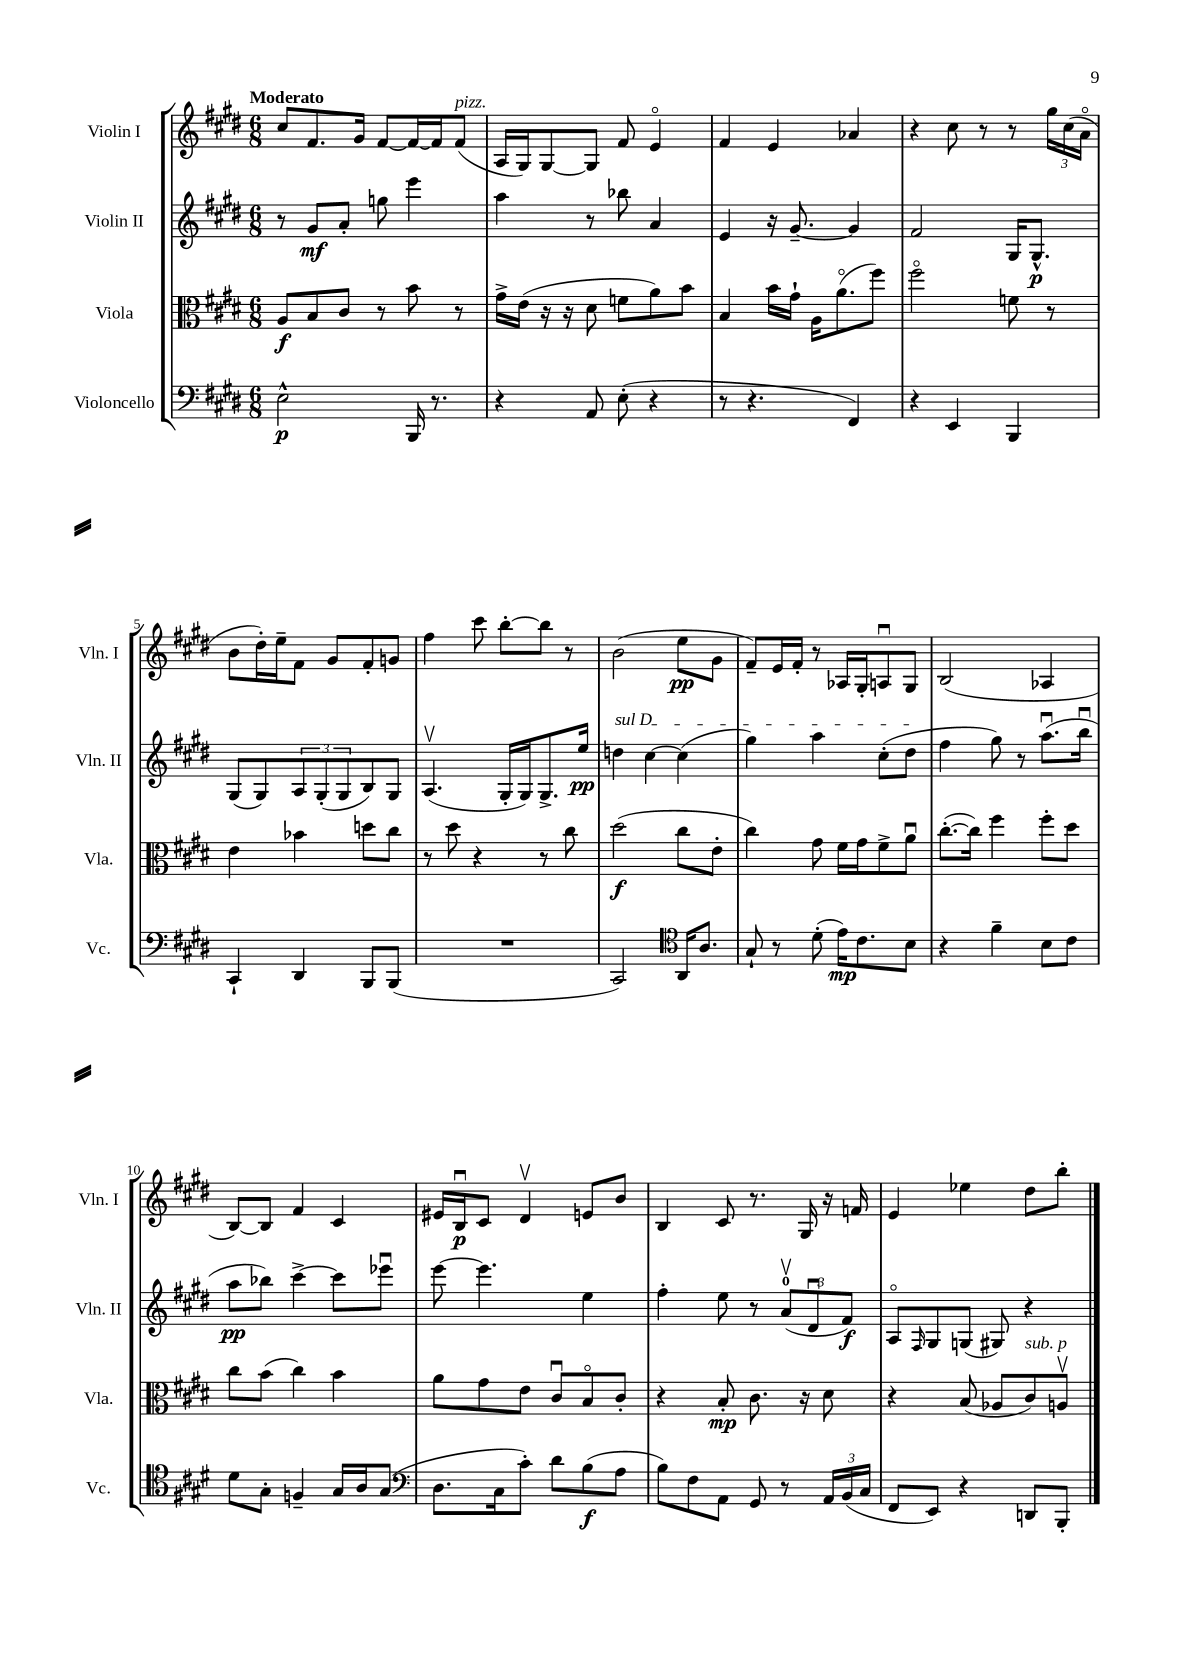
<<
\new StaffGroup <<
\new Staff = "s0" \with { instrumentName = "Violin I" shortInstrumentName = "Vln. I" } {
    \clef treble \key e \major \numericTimeSignature \time 6/8 \tempo "Moderato"
    cis''8 fis'8. gis'16 fis'8~ fis'16~ fis'16 fis'8^\markup { \italic "pizz." }( |
    a16 gis16) gis8~ gis8 fis'8 e'4\flageolet |
    fis'4 e'4 aes'4 |
    r4 cis''8 r8 r8 \tuplet 3/2 { gis''16 cis''16( a'16\flageolet } |
    b'8 dis''16-.) e''16-- fis'8 gis'8 fis'8-. g'8 |
    fis''4 cis'''8 b''8~-. b''8 r8 |
    b'2( e''8\pp gis'8 |
    fis'8--) e'16 fis'16-. r8 aes16 gis16-. a8\downbow gis8 |
    b2( aes4 |
    b8~) b8 fis'4 cis'4 |
    eis'16 b16\downbow\p cis'8 dis'4\upbow e'8 b'8 |
    b4 cis'8 r8. gis16 r16 f'16 |
    e'4 ees''4 dis''8 b''8-. \bar "|." |
}
\new Staff = "s1" \with { instrumentName = "Violin II" shortInstrumentName = "Vln. II" } {
    \clef treble \key e \major \numericTimeSignature \time 6/8
    r8 gis'8\mf a'8-. g''8 e'''4 |
    a''4 r8 bes''8 a'4 |
    e'4 r16 gis'8.~-- gis'4 |
    fis'2 gis16 gis8.-^\p |
    gis8( gis8) \tuplet 3/2 { a8 gis8-.( gis8 } b8) gis8 |
    a4.\upbow( gis16-. gis16) gis8.-> e''16\pp |
    \once \override TextSpanner.bound-details.left.text = \markup { \italic "sul D" } d''4\startTextSpan cis''4~ cis''4( |
    gis''4) a''4 cis''8-.( dis''8\stopTextSpan |
    fis''4 gis''8) r8 a''8.\downbow( b''16\downbow |
    a''8\pp bes''8) cis'''4~-> cis'''8 ees'''8\downbow |
    e'''8~ e'''4. e''4 |
    fis''4-. e''8 r8 \tuplet 3/2 { a'8-0\upbow( dis'8\downbow fis'8\f) } |
    a8\flageolet \grace { fis16 } gis8 g8( gis8) r4 \bar "|." |
}
\new Staff = "s2" \with { instrumentName = "Viola" shortInstrumentName = "Vla." } {
    \clef alto \key e \major \numericTimeSignature \time 6/8
    a8\f b8 cis'8 r8 b'8 r8 |
    gis'16-> e'16( r16 r16 dis'8 f'8 a'8) b'8 |
    b4 b'16 gis'16-! a16 a'8.\flageolet( fis''8) |
    fis''2\flageolet f'8 r8 |
    e'4 bes'4 d''8 cis''8 |
    r8 dis''8 r4 r8 cis''8 |
    dis''2\f( cis''8 e'8-. |
    cis''4) gis'8 fis'16 gis'16 fis'8-> a'8\downbow |
    cis''8.~-.( cis''16) fis''4 fis''8-. dis''8 |
    cis''8 b'8( cis''4) b'4 |
    a'8 gis'8 e'8 cis'8\downbow b8\flageolet cis'8-. |
    r4 b8-.\mp cis'8. r16 dis'8 |
    r4 b8( aes8 cis'8^\markup { \italic "sub. p" }) a8\upbow \bar "|." |
}
\new Staff = "s3" \with { instrumentName = "Violoncello" shortInstrumentName = "Vc." } {
    \clef bass \key e \major \numericTimeSignature \time 6/8
    e2-^\p b,,16 r8. |
    r4 a,8 e8-.( r4 |
    r8 r4. fis,4) |
    r4 e,4 b,,4 |
    cis,4-! dis,4 b,,8 b,,8( |
    R2. |
    cis,2) \clef tenor a,16 a8. |
    gis8-! r8 dis'8-.( e'16\mp) cis'8. b8 |
    r4 fis'4-- b8 cis'8 |
    dis'8 gis8-. f4-- gis16 a16 gis8( |
    \clef bass dis8. cis16 cis'8-.) dis'8 b8\f( a8 |
    b8) fis8 a,8 gis,8 r8 \tuplet 3/2 { a,16 b,16( cis16 } |
    fis,8 e,8) r4 d,8 b,,8-. \bar "|." |
}
>>
>>
